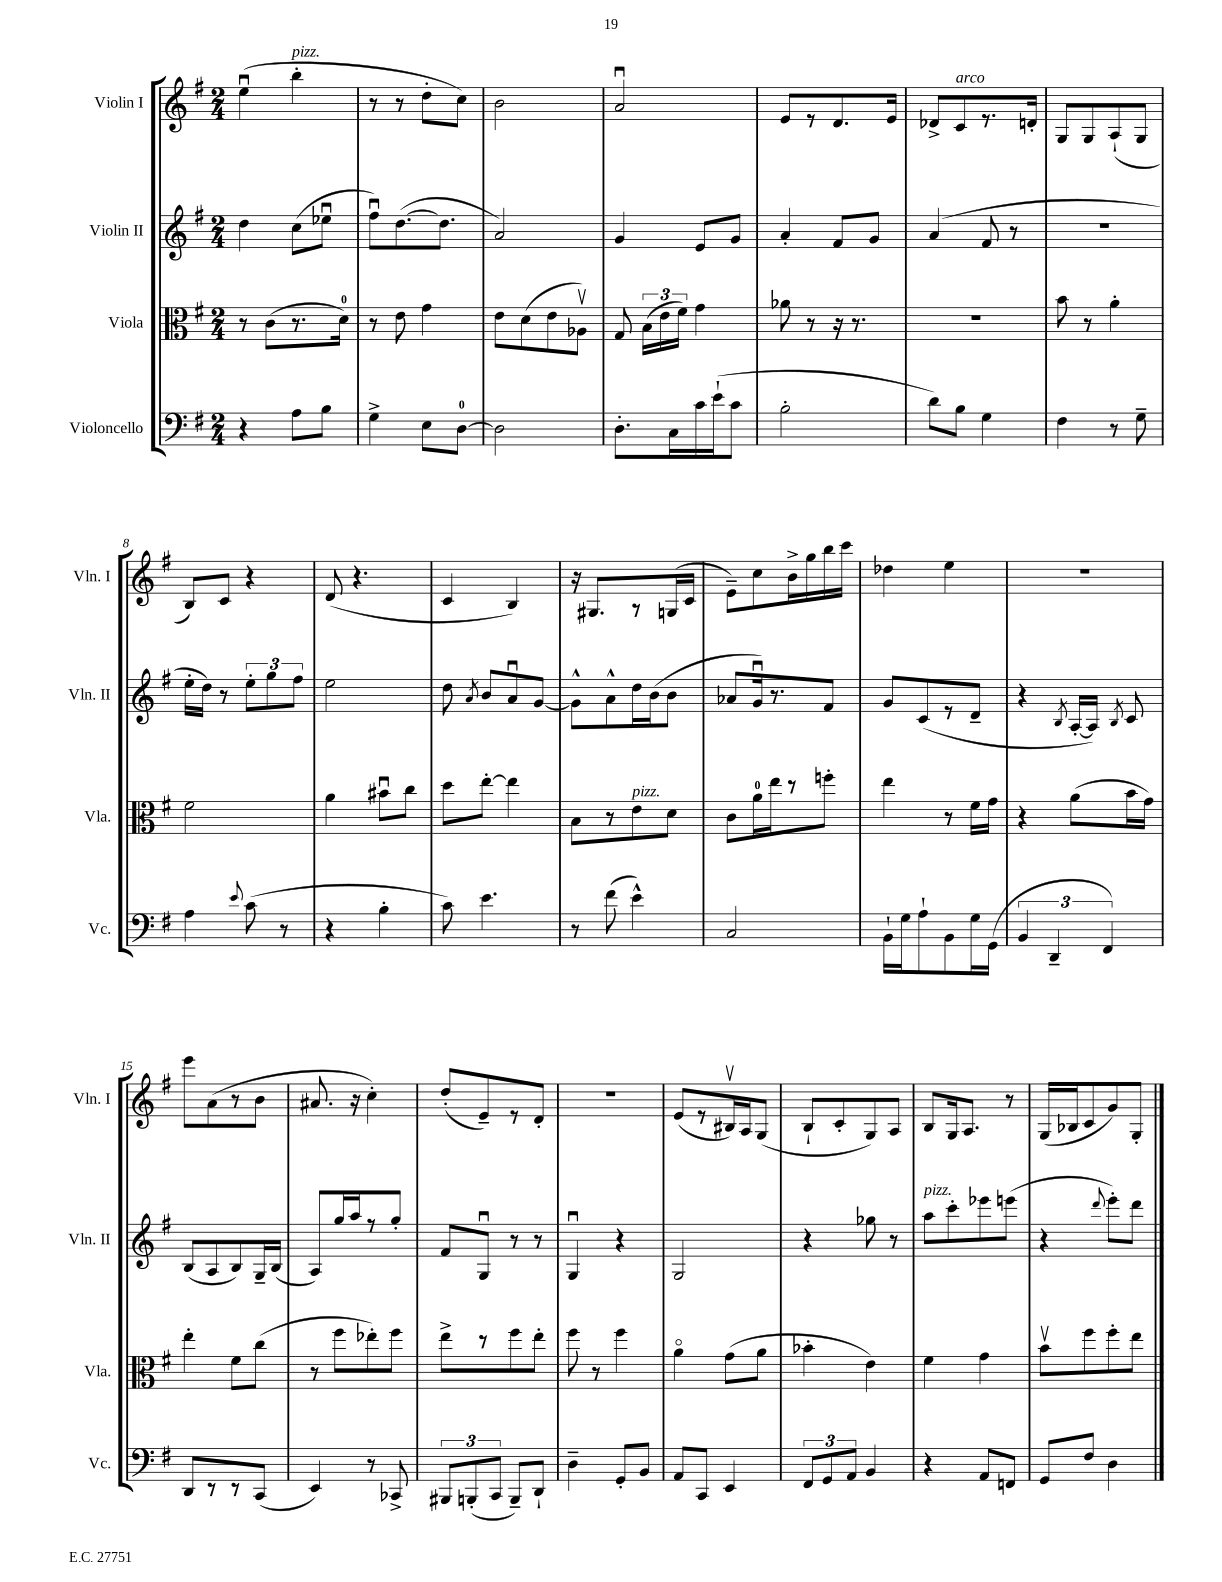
<<
\new StaffGroup <<
\new Staff = "s0" \with { instrumentName = "Violin I" shortInstrumentName = "Vln. I" } {
    \clef treble \key g \major \numericTimeSignature \time 2/4
    \autoBeamOff e''4\downbow( b''4-.^\markup { \italic "pizz." } |
    r8 r8 d''8[-. c''8]) |
    b'2 |
    a'2\downbow |
    e'8[ r8 d'8. e'16] |
    des'8[-> c'8^\markup { \italic "arco" } r8. d'16]-. |
    g8[ g8 a8-!( g8] |
    b8[) c'8] r4 |
    d'8( r4. |
    c'4 b4) |
    r16 gis8.[ r8 g16( c'16] |
    e'8[--) c''8 b'16-> g''16 b''16 c'''16] |
    des''4 e''4 |
    R2 |
    e'''8[ a'8( r8 b'8] |
    ais'8. r16 c''4-.) |
    d''8[-.( e'8--) r8 d'8]-. |
    R2 |
    e'8[( r8 bis16\upbow) a16 g8]( |
    b8[-! c'8-. g8) a8] |
    b8[ g16 a8.] r8 |
    g16[( bes16 c'8 g'8) g8]-. \bar "|." |
}
\new Staff = "s1" \with { instrumentName = "Violin II" shortInstrumentName = "Vln. II" } {
    \clef treble \key g \major \numericTimeSignature \time 2/4
    \autoBeamOff d''4 c''8[( ees''8]\downbow |
    fis''8[\downbow) d''8.~( d''8.] |
    a'2) |
    g'4 e'8[ g'8] |
    a'4-. fis'8[ g'8] |
    a'4( fis'8 r8 |
    R2 |
    e''16[-. d''16]) r8 \tuplet 3/2 { e''8[-. g''8 fis''8] } |
    e''2 |
    d''8 \acciaccatura { a'8 } b'8[ a'8\downbow g'8]~ |
    g'8[-^ a'8-^ d''16 b'16( b'8] |
    aes'8[ g'16\downbow) r8. fis'8] |
    g'8[ c'8( r8 d'8]-- |
    r4 \acciaccatura { b8 } a16[~-. a16]) \acciaccatura { b8 } c'8 |
    b8[( a8 b8) g16-- b16]( |
    a8[) g''16 a''16 r8 g''8]-. |
    fis'8[ g8]\downbow r8 r8 |
    g4\downbow r4 |
    g2 |
    r4 ges''8 r8 |
    a''8[^\markup { \italic "pizz." } c'''8-. ees'''8 e'''8]( |
    r4 \appoggiatura { d'''8 } e'''8[-.) d'''8] \bar "|." |
}
\new Staff = "s2" \with { instrumentName = "Viola" shortInstrumentName = "Vla." } {
    \clef alto \key g \major \numericTimeSignature \time 2/4
    \autoBeamOff r8 c'8[( r8. d'16]-0) |
    r8 e'8 g'4 |
    e'8[ d'8( e'8 aes8]\upbow) |
    g8 \tuplet 3/2 { b16[( e'16 fis'16]) } g'4 |
    aes'8 r8 r16 r8. |
    r2 |
    b'8 r8 a'4-. |
    fis'2 |
    a'4 bis'8[\downbow c''8] |
    d''8[ e''8]~-. e''4 |
    b8[ r8 e'8^\markup { \italic "pizz." } d'8] |
    c'8[ a'16-0 e''16 r8 f''8]-. |
    e''4 r8 fis'16[ g'16] |
    r4 a'8[( b'16 g'16]) |
    e''4-. fis'8[ c''8]( |
    r8 fis''8[ ees''8-.) fis''8] |
    e''8[-> r8 fis''8 e''8]-. |
    fis''8 r8 fis''4 |
    a'4\flageolet g'8[( a'8] |
    bes'4-. e'4) |
    fis'4 g'4 |
    b'8[\upbow fis''8 fis''8-. e''8] \bar "|." |
}
\new Staff = "s3" \with { instrumentName = "Violoncello" shortInstrumentName = "Vc." } {
    \clef bass \key g \major \numericTimeSignature \time 2/4
    \autoBeamOff r4 a8[ b8] |
    g4-> e8[ d8]-0~ |
    d2 |
    d8.[-. c16 c'16 e'16-!( c'8] |
    b2-. |
    d'8[) b8] g4 |
    fis4 r8 g8-- |
    a4 \appoggiatura { e'8 } c'8( r8 |
    r4 b4-. |
    c'8) e'4. |
    r8 fis'8( e'4-^) |
    c2 |
    b,16[-! g16 a8-! b,8 g16 g,16]( |
    \tuplet 3/2 { b,4 d,4-- fis,4) } |
    d,8[ r8 r8 c,8]( |
    e,4) r8 ces,8-> |
    \tuplet 3/2 { bis,,8[ b,,8-.( c,8] } b,,8[--) d,8]-! |
    d4-- g,8[-. b,8] |
    a,8[ c,8] e,4 |
    \tuplet 3/2 { fis,8[ g,8 a,8] } b,4 |
    r4 a,8[ f,8] |
    g,8[ fis8] d4 \bar "|." |
}
>>
>>
